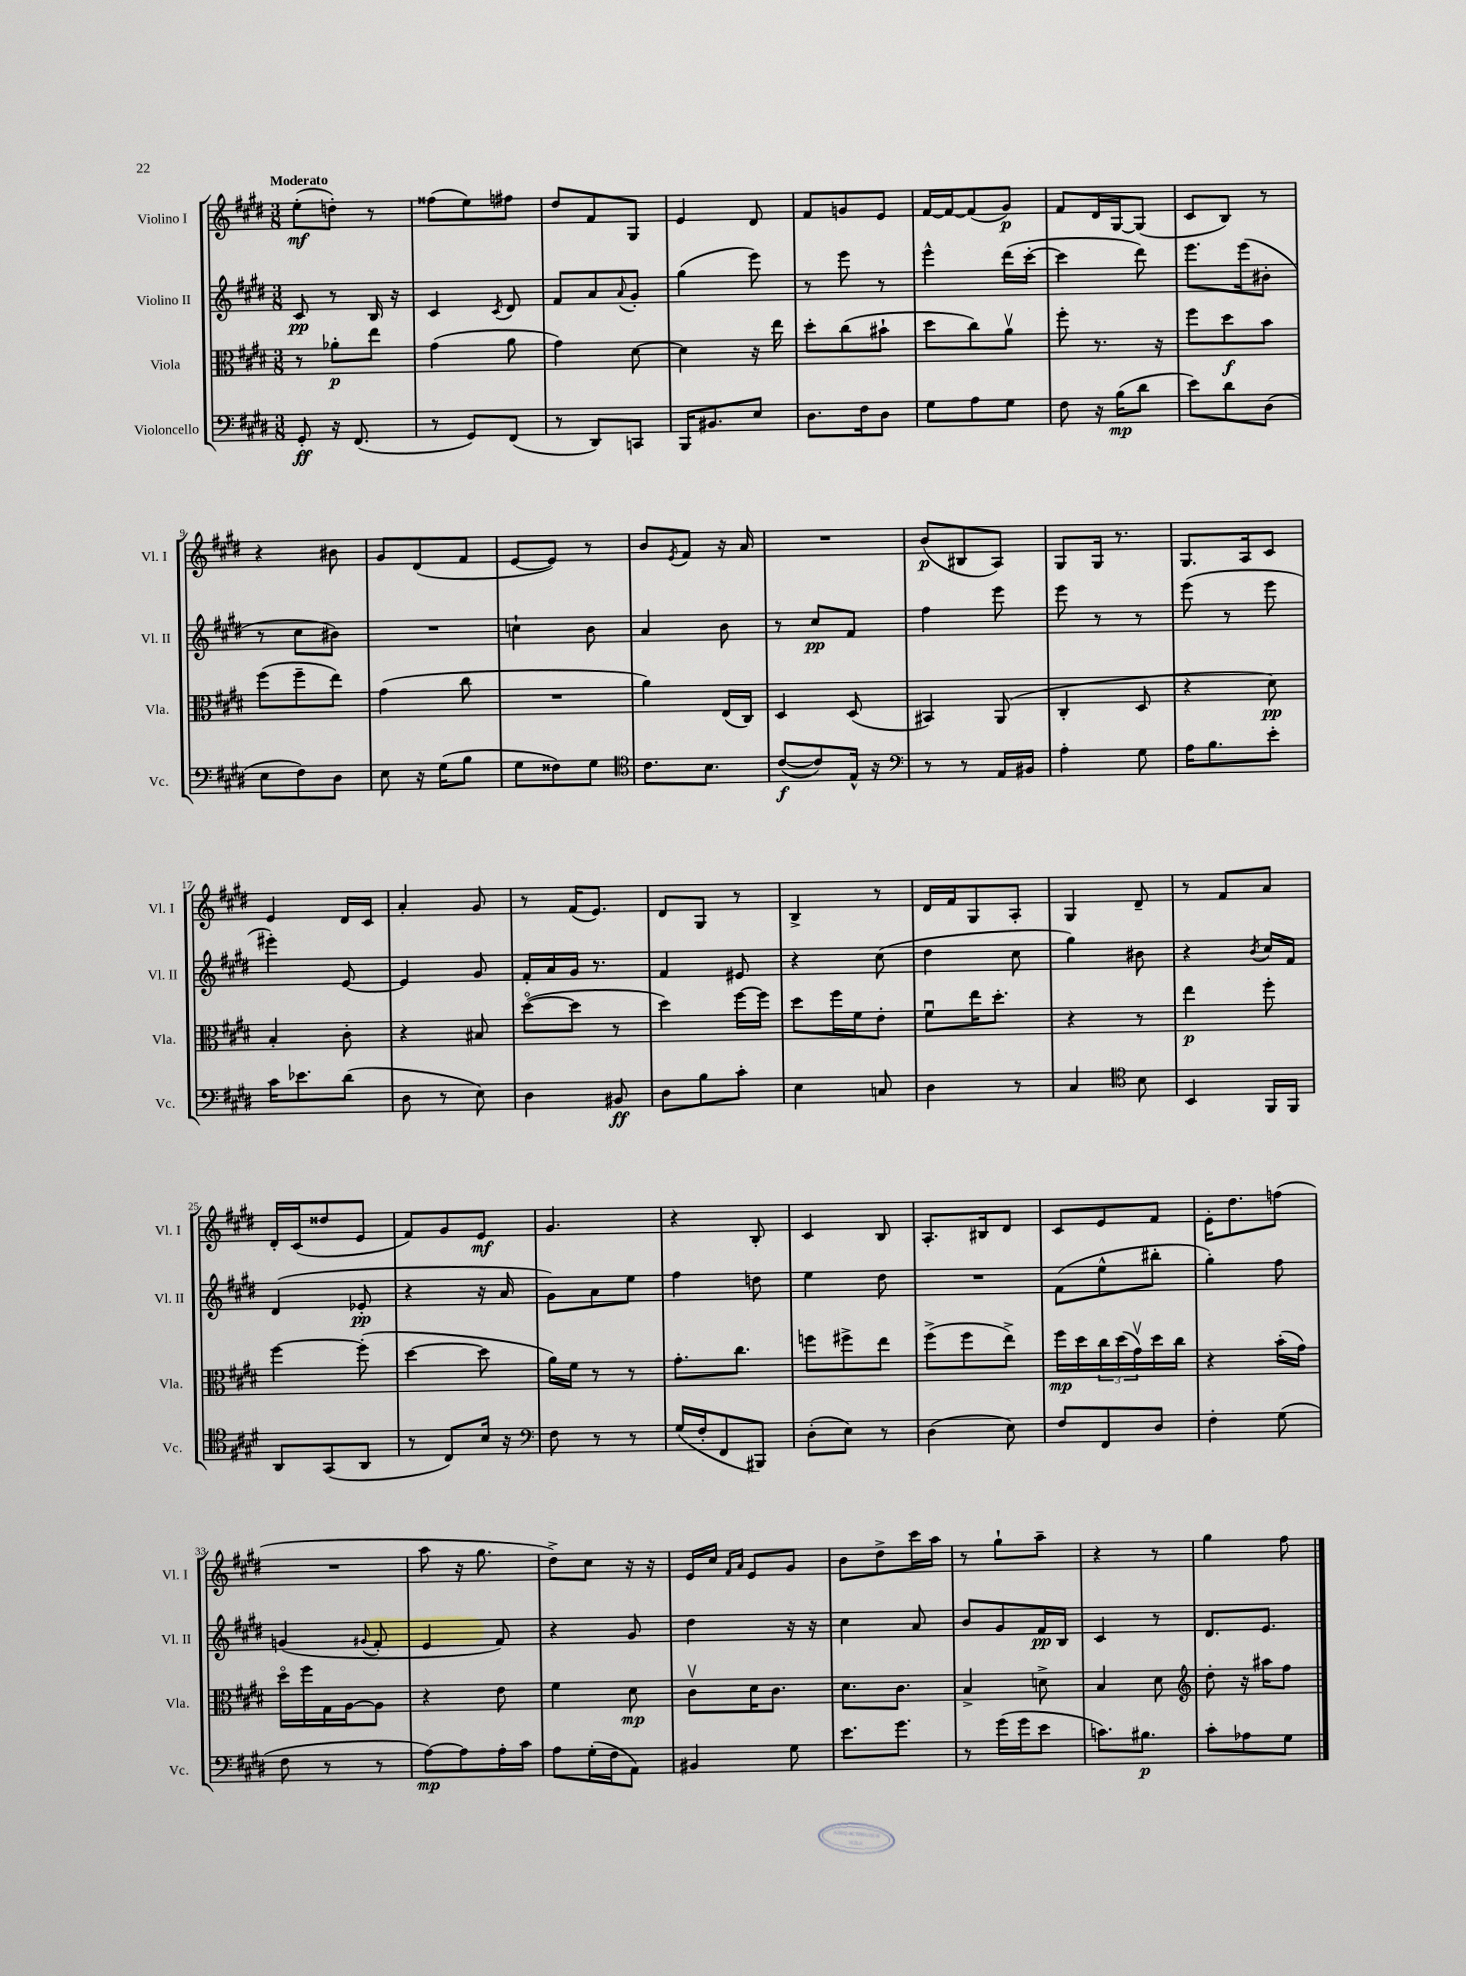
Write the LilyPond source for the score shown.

<<
\new StaffGroup <<
\new Staff = "s0" \with { instrumentName = "Violino I" shortInstrumentName = "Vl. I" } {
    \clef treble \key e \major \numericTimeSignature \time 3/8 \tempo "Moderato"
    e''8-.\mf( d''8-.) r8 |
    fisis''8( e''8) fis''8 |
    dis''8 fis'8 gis8 |
    e'4 dis'8 |
    fis'8 g'8 e'8 |
    fis'16~ fis'16~ fis'8( gis'8\p) |
    fis'8 dis'16 gis16~ gis8( |
    cis'8 b8) r8 |
    r4 bis'8 |
    gis'8 dis'8( fis'8 |
    e'8~ e'8) r8 |
    b'8 \acciaccatura { e'8 } fis'8 r16 a'16 |
    R4. |
    b'8\p( bis8 a8) |
    gis8 gis16 r8. |
    gis8. a16 cis'8 |
    e'4 dis'16 cis'16 |
    a'4-. gis'8 |
    r8 fis'16( e'8.) |
    dis'8 gis8 r8 |
    b4-> r8 |
    dis'16 fis'16 gis8 a8-. |
    gis4 dis'8-- |
    r8 fis'8 a'8 |
    dis'16-. cis'16( disis''8 e'8 |
    fis'8) gis'8 e'8\mf |
    gis'4. |
    r4 b8-. |
    cis'4 b8 |
    a8.-. bis16 dis'8 |
    cis'8 e'8 fis'8 |
    e'16-. dis''8. f''8( |
    R4. |
    a''8 r16 gis''8. |
    dis''8->) cis''8 r16 r16 |
    e'16 cis''16 \grace { fis'16 a'16 } e'8 gis'8 |
    b'8 dis''8-> cis'''16 a''16 |
    r8 gis''8-! a''8-- |
    r4 r8 |
    gis''4 fis''8 \bar "|." |
}
\new Staff = "s1" \with { instrumentName = "Violino II" shortInstrumentName = "Vl. II" } {
    \clef treble \key e \major \numericTimeSignature \time 3/8
    cis'8\pp r8 b16 r16 |
    cis'4 \acciaccatura { cis'8 } dis'8 |
    fis'8 a'8 \appoggiatura { a'8 } gis'8-. |
    gis''4( e'''8) |
    r8 e'''8 r8 |
    e'''4-^ dis'''16( cis'''16~-. |
    cis'''4 dis'''8) |
    e'''8. e'''16( bis'8-. |
    r8 cis''8 bis'8) |
    R4. |
    c''4-! b'8 |
    a'4 b'8 |
    r8 cis''8\pp fis'8 |
    fis''4 e'''8 |
    e'''8 r8 r8 |
    e'''8( r8 e'''8 |
    eis'''4-.) e'8~ |
    e'4 gis'8 |
    fis'16-. a'16 gis'16 r8. |
    fis'4 eis'8 |
    r4 cis''8( |
    dis''4 cis''8 |
    gis''4) bis'8 |
    r4 \acciaccatura { b'8 } cis''16 fis'16 |
    dis'4( ees'8-.\pp |
    r4 r16 a'16 |
    gis'8) a'8 e''8 |
    fis''4 d''8 |
    e''4 dis''8 |
    R4. |
    fis'8( e''8-^ bis''8-. |
    gis''4-.) fis''8 |
    g'4( \appoggiatura { gis'8 } fis'8-. |
    e'4 fis'8) |
    r4 gis'8 |
    dis''4 r16 r16 |
    cis''4 a'8 |
    b'8 gis'8 fis'16\pp b16 |
    cis'4 r8 |
    dis'8. e'8. \bar "|." |
}
\new Staff = "s2" \with { instrumentName = "Viola" shortInstrumentName = "Vla." } {
    \clef alto \key e \major \numericTimeSignature \time 3/8
    r8 aes'8-.\p e''8 |
    gis'4( a'8 |
    gis'4) dis'8~ |
    dis'4 r16 e''16 |
    dis''8-. cis''8( bis'8-! |
    dis''8 cis''8) a'8\upbow |
    fis''8-. r8. r16 |
    fis''8 dis''8\f b'8 |
    fis''8( fis''8-- e''8) |
    gis'4( cis''8 |
    R4. |
    a'4) e16( cis16) |
    dis4 dis8( |
    bis,4) a,8( |
    cis4-. dis8 |
    r4 dis'8\pp) |
    b4-. cis'8-. |
    r4 bis8 |
    dis''8~\flageolet( dis''8 r8 |
    dis''4) fis''16~ fis''16 |
    dis''8 fis''16 fis'16 e'8-. |
    fis'8\downbow e''16 dis''8.-. |
    r4 r8 |
    e''4\p fis''8-. |
    fis''4~ fis''8-.( |
    dis''4~ dis''8 |
    a'16) fis'16 r8 r8 |
    gis'8.-. cis''8. |
    f''8 fis''8-> e''8 |
    fis''8->( fis''8 e''8->) |
    fis''16\mp dis''16 \tuplet 3/2 { cis''16 dis''16( gis'16\upbow) } dis''16 cis''16 |
    r4 b'16-.( gis'16) |
    dis''16\flageolet fis''16 gis16 a16~ a8 |
    r4 e'8 |
    fis'4 dis'8\mp |
    cis'8\upbow dis'16 cis'8. |
    dis'8. cis'8. |
    b4-> d'8-> |
    b4 dis'8 |
    \clef treble dis''8-. r16 ais''16 fis''8 \bar "|." |
}
\new Staff = "s3" \with { instrumentName = "Violoncello" shortInstrumentName = "Vc." } {
    \clef bass \key e \major \numericTimeSignature \time 3/8
    gis,8-.\ff r16 fis,8.( |
    r8 gis,8) fis,8( |
    r8 dis,8) c,8 |
    b,,16 bis,8. e8 |
    dis8. fis16 dis8 |
    gis8 a8 gis8 |
    fis8 r16 b16\mp( dis'8 |
    e'8) dis'8 dis8( |
    e8 fis8) dis8 |
    e8 r16 gis16( b8 |
    gis8 fisis8) gis8 |
    \clef tenor cis'8. b8. |
    cis'8~\f( cis'8) e16-^ r16 |
    \clef bass r8 r8 a,16 bis,16 |
    a4-. gis8 |
    a16 b8. e'8-. |
    cis'16 ees'8. dis'8( |
    dis8 r8 e8) |
    dis4 bis,8\ff |
    dis8 b8 cis'8-. |
    e4 c8 |
    dis4 r8 |
    cis4 \clef tenor b8 |
    b,4 fis,16 fis,16 |
    a,8 gis,8( a,8 |
    r8 cis8) b16 r16 |
    \clef bass fis8 r8 r8 |
    gis16( fis16-. fis,8 bis,,8) |
    dis8-.( e8) r8 |
    dis4( e8) |
    fis8 fis,8 dis8 |
    fis4-. gis8( |
    fis8 r8 r8 |
    a8~\mp) a8 a16-. cis'16 |
    a8 gis16-.( fis16 a,8) |
    bis,4 gis8 |
    e'8. gis'8. |
    r8 gis'16( gis'16 e'8 |
    c'8.) bis8.\p |
    cis'8-. aes8 gis8 \bar "|." |
}
>>
>>
